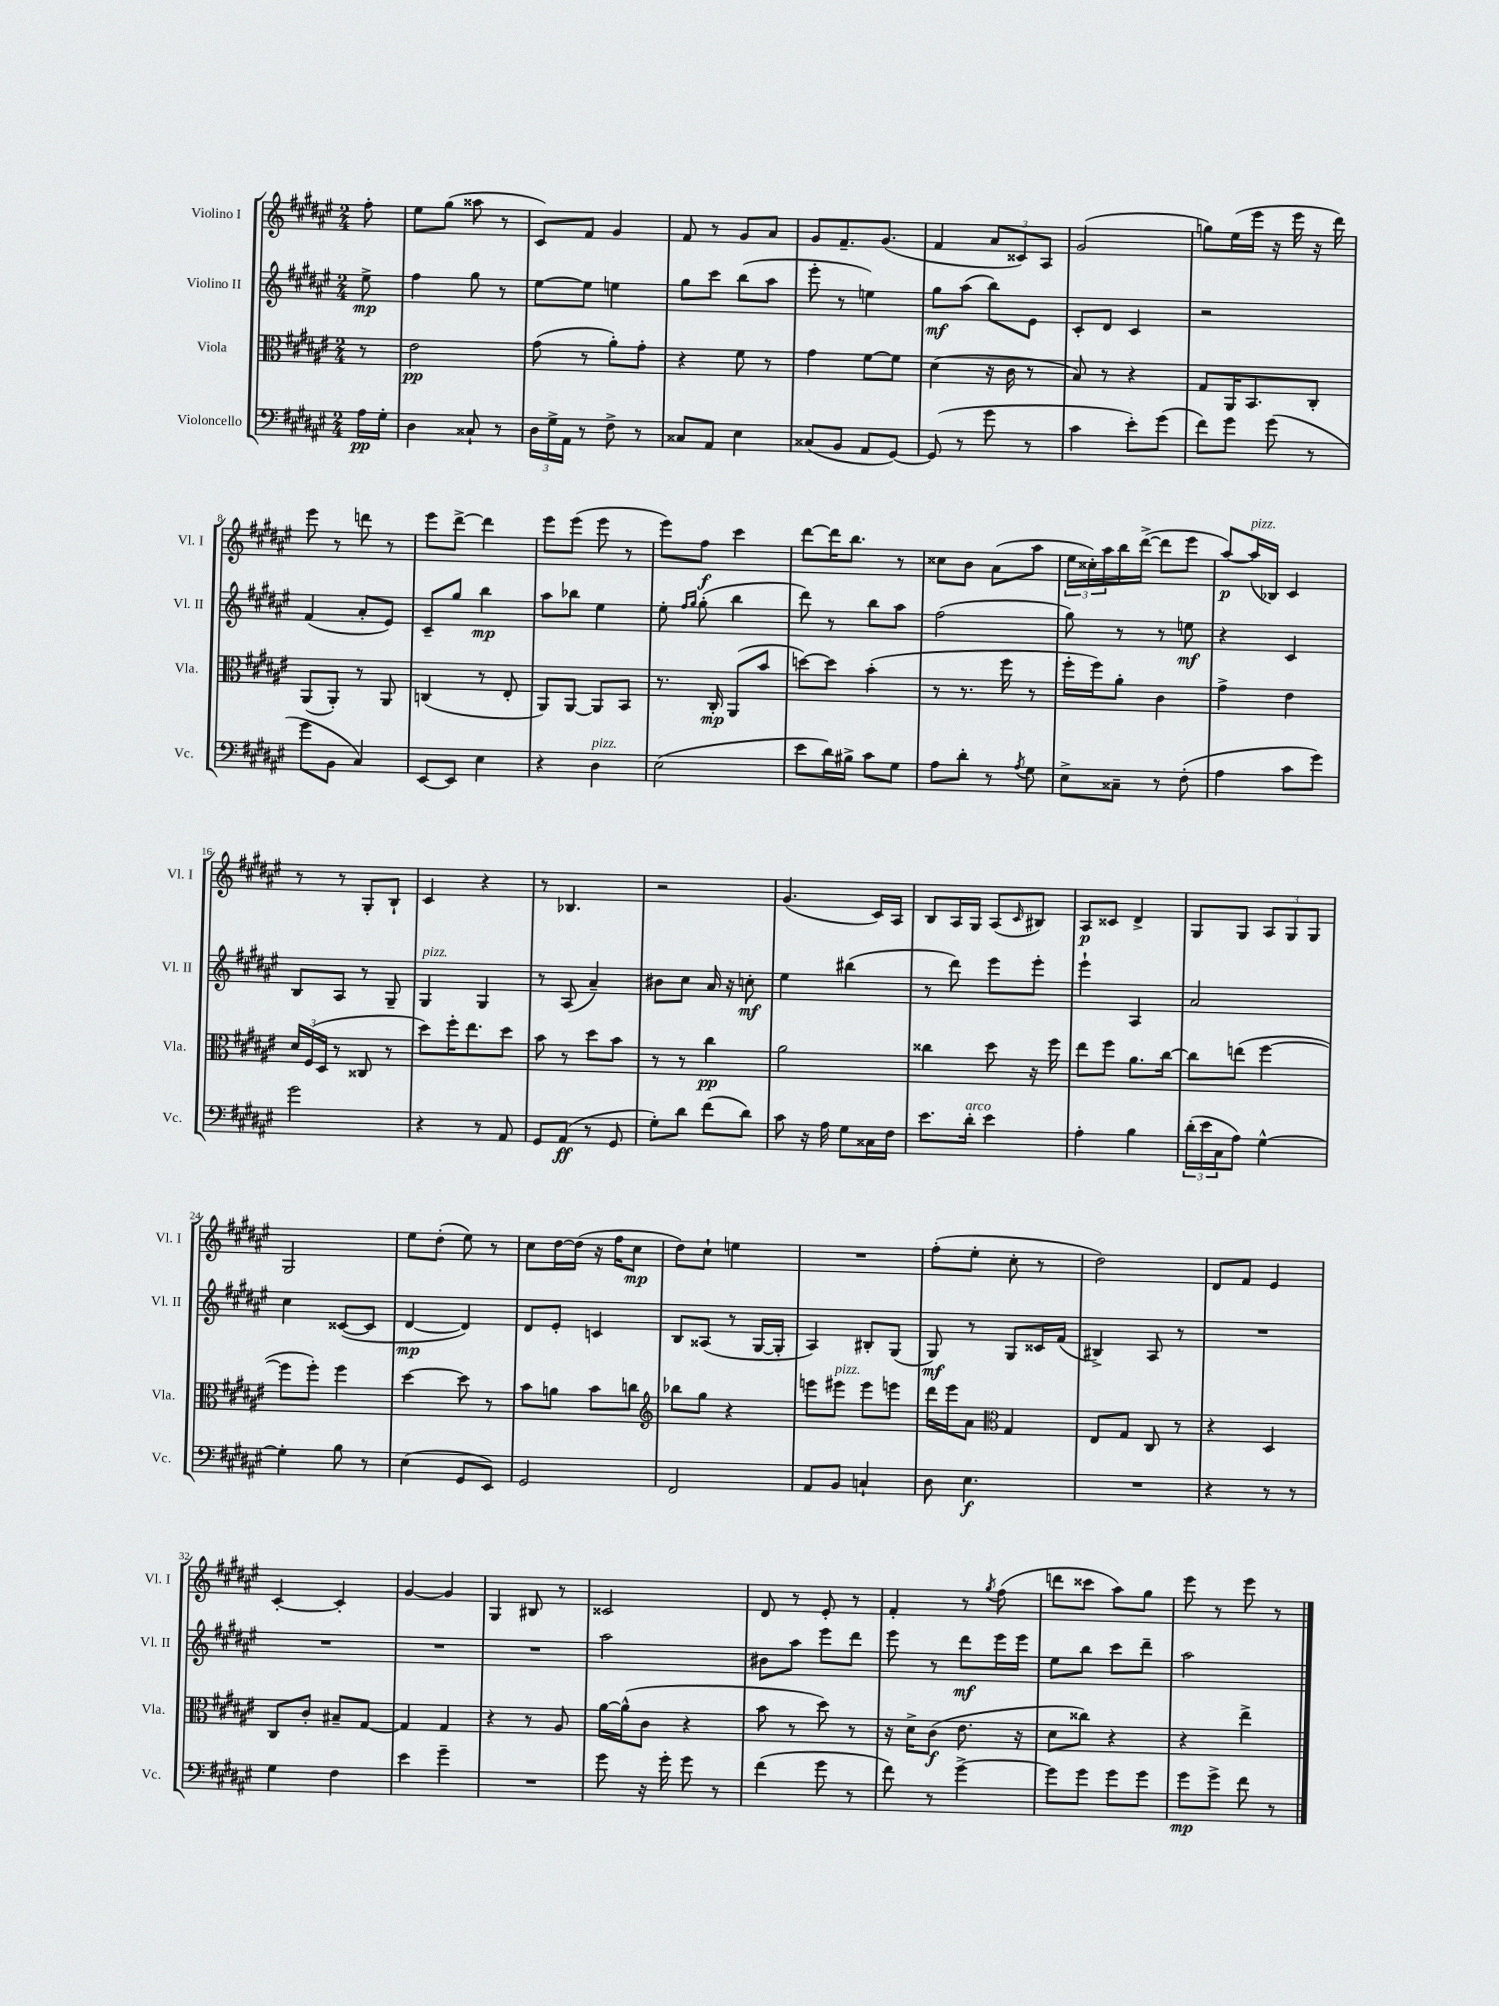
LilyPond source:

<<
\new StaffGroup <<
\new Staff = "s0" \with { instrumentName = "Violino I" shortInstrumentName = "Vl. I" } {
    \clef treble \key fis \major \numericTimeSignature \time 2/4 \partial 8
    fis''8-. |
    eis''8 gis''8( aisis''8 r8 |
    cis'8) fis'8 gis'4 |
    fis'8 r8 gis'8 ais'8 |
    gis'8 fis'8.-- gis'8.( |
    fis'4 \tuplet 3/2 { ais'8 cisis'8) ais8 } |
    gis'2( |
    g''8) eis''16( eis'''16 r16 eis'''16 r16 dis'''16) |
    eis'''8 r8 d'''8 r8 |
    eis'''8 dis'''8~-> dis'''4 |
    eis'''8 eis'''8( eis'''8 r8 |
    eis'''8) fis''8\f cis'''4 |
    dis'''8~ dis'''16 b''8. r8 |
    cisis''8 b'8 ais'8( ais''8 |
    \tuplet 3/2 { eis''16 cisis''16-.) ais''16 } b''16 dis'''16~->( dis'''8 eis'''8 |
    ais''8~\p) ais''16^\markup { \italic "pizz." }( bes16) cis'4 |
    r8 r8 gis8-. b8-! |
    cis'4 r4 |
    r8 bes4. |
    r2 |
    gis'4.( cis'16) ais16 |
    b8 ais16 gis16 ais8( \grace { cis'16 } bis8) |
    ais8\p cisis'8 dis'4-> |
    gis8 gis8 \tuplet 3/2 { ais8 gis8 gis8 } |
    gis2 |
    eis''8 dis''8-.( eis''8) r8 |
    cis''8 dis''16~ dis''16( r16 fis''16 cis''8\mp |
    dis''8) cis''8-! e''4 |
    R2 |
    fis''8-.( eis''8-. cis''8-. r8 |
    dis''2) |
    dis'8 fis'8 eis'4 |
    cis'4~-. cis'4-. |
    gis'4~ gis'4 |
    gis4 bis8 r8 |
    cisis'2 |
    dis'8 r8 eis'8-. r8 |
    fis'4-. r8 \acciaccatura { gis''8 } fis''8( |
    d'''8 cisis'''8 ais''8) gis''8 |
    eis'''8 r8 eis'''8 r8 \bar "|." |
}
\new Staff = "s1" \with { instrumentName = "Violino II" shortInstrumentName = "Vl. II" } {
    \clef treble \key fis \major \numericTimeSignature \time 2/4 \partial 8
    eis''8->\mp |
    fis''4 gis''8 r8 |
    eis''8~ eis''8 e''4 |
    gis''8 cis'''8 b''8( ais''8 |
    eis'''8-. r8 e''4) |
    gis''8\mf ais''8( b''8) eis'8 |
    cis'8-. dis'8 cis'4 |
    r2 |
    fis'4( ais'8-. eis'8) |
    cis'8-- gis''8 b''4\mp |
    ais''8 bes''8 eis''4 |
    eis''8-. \grace { fis''16 gis''16 } gis''8-.( b''4 |
    dis'''8) r8 b''8 ais''8 |
    fis''2( |
    gis''8) r8 r8 e''8\mf |
    r4 cis'4 |
    b8 ais8 r8 gis8-- |
    gis4^\markup { \italic "pizz." } gis4 |
    r8 ais8( ais'4--) |
    bis'8 cis''8 ais'16 r16 c''8-.\mf |
    eis''4 bis''4( |
    r8 dis'''8) eis'''8 eis'''8-. |
    eis'''4-! ais4 |
    ais'2 |
    cis''4 cisis'8~( cisis'8 |
    dis'4~\mp dis'4) |
    dis'8 eis'8-. c'4 |
    b8 aisis8( r8 gis16~ gis16-. |
    ais4) bis8-. gis8( |
    gis8\mf) r8 gis8 cisis'16 fis'16( |
    bis4->) ais8 r8 |
    R2 |
    R2 |
    R2 |
    R2 |
    ais''2 |
    bis'8 ais''8 eis'''8 dis'''8 |
    eis'''8 r8 dis'''8\mf eis'''16 eis'''16 |
    eis''8 b''8 cis'''8 dis'''8-- |
    ais''2 \bar "|." |
}
\new Staff = "s2" \with { instrumentName = "Viola" shortInstrumentName = "Vla." } {
    \clef alto \key fis \major \numericTimeSignature \time 2/4 \partial 8
    r8 |
    eis'2\pp |
    gis'8( r8 ais'8-.) gis'8-. |
    r4 fis'8 r8 |
    gis'4 fis'8~ fis'8 |
    dis'4( r16 cis'16 r8 |
    b8) r8 r4 |
    gis8 ais,16 b,8. cis8-. |
    ais,8( ais,8-.) r8 ais,8 |
    c4( r8 eis8-. |
    ais,8) ais,8~ ais,8 b,8 |
    r8. cis16-.\mp ais,8( b'8 |
    d''8~) d''8 b'4-.( |
    r8 r8. fis''16 r8 |
    fis''16-. fis''16) ais'8-. cis'4 |
    gis'4-> eis'4 |
    \tuplet 3/2 { dis'16 fis16( dis16 } r8 cisis8 r8 |
    dis''8) fis''16-. eis''8. dis''8 |
    b'8 r8 dis''8 b'8 |
    r8 r8 cis''4\pp |
    ais'2 |
    cisis''4 dis''8 r16 fis''16 |
    eis''8 fis''8 ais'8. cis''16~ |
    cis''8 e''8( fis''4~ |
    fis''8 fis''8-.) fis''4 |
    dis''4~ dis''8 r8 |
    b'8 a'8 b'8 c''8 |
    \clef treble bes''8 gis''8 r4 |
    e'''8 eis'''8^\markup { \italic "pizz." } eis'''8 e'''8 |
    dis'''16 eis'''16 ais'8 \clef alto gis4 |
    eis8 gis8 cis8 r8 |
    r4 dis4 |
    cis8 cis'8-. bis8-- gis8~ |
    gis4 gis4 |
    r4 r8 ais8 |
    ais'16~ ais'16-^( cis'8 r4 |
    b'8 r8 dis''8) r8 |
    r16 dis'16-> cis'8\f( eis'8. r16 |
    dis'8 cisis''8) r4 |
    r4 eis''4-> \bar "|." |
}
\new Staff = "s3" \with { instrumentName = "Violoncello" shortInstrumentName = "Vc." } {
    \clef bass \key fis \major \numericTimeSignature \time 2/4 \partial 8
    ais16\pp gis16-. |
    dis4 cisis8-! r8 |
    \tuplet 3/2 { dis16 gis16-> ais,16 } r8 fis8-> r8 |
    cisis8 ais,8 eis4 |
    cisis8( b,8 ais,8 gis,8~) |
    gis,8( r8 gis'8 r8 |
    cis'4 eis'8-.) gis'8( |
    fis'8) gis'8 gis'8( r8 |
    gis'8 b,8 cis4) |
    eis,8~ eis,8 eis4 |
    r4 dis4^\markup { \italic "pizz." } |
    eis2( |
    eis'8 dis'16) bis16-> cis'8 gis8 |
    ais8 dis'8-. r8 \acciaccatura { ais8 } gis8 |
    eis8-> cisis8-- r8 fis8-.( |
    ais4 cis'8 gis'8) |
    gis'2 |
    r4 r8 ais,8 |
    gis,8 ais,8\ff( r8 gis,8 |
    gis8-.) dis'8 fis'8( dis'8) |
    cis'8 r16 ais16 gis8 cisis16 fis16 |
    eis'8. dis'16-.^\markup { \italic "arco" } eis'4 |
    ais4-. b4 |
    \tuplet 3/2 { dis'16-.( eis'16 cis16 } ais8) gis4~-^ |
    gis4-. b8 r8 |
    eis4( gis,8 eis,8) |
    gis,2 |
    fis,2 |
    ais,8 b,8 c4-! |
    dis8 eis4.\f |
    R2 |
    r4 r8 r8 |
    gis4 fis4 |
    eis'4 gis'4-- |
    R2 |
    gis'8 r16 gis'16-. gis'8 r8 |
    fis'4( gis'8 r8 |
    fis'8) r8 gis'4~-> |
    gis'8 gis'8 gis'8 gis'8 |
    gis'8\mp gis'8-> fis'8 r8 \bar "|." |
}
>>
>>
